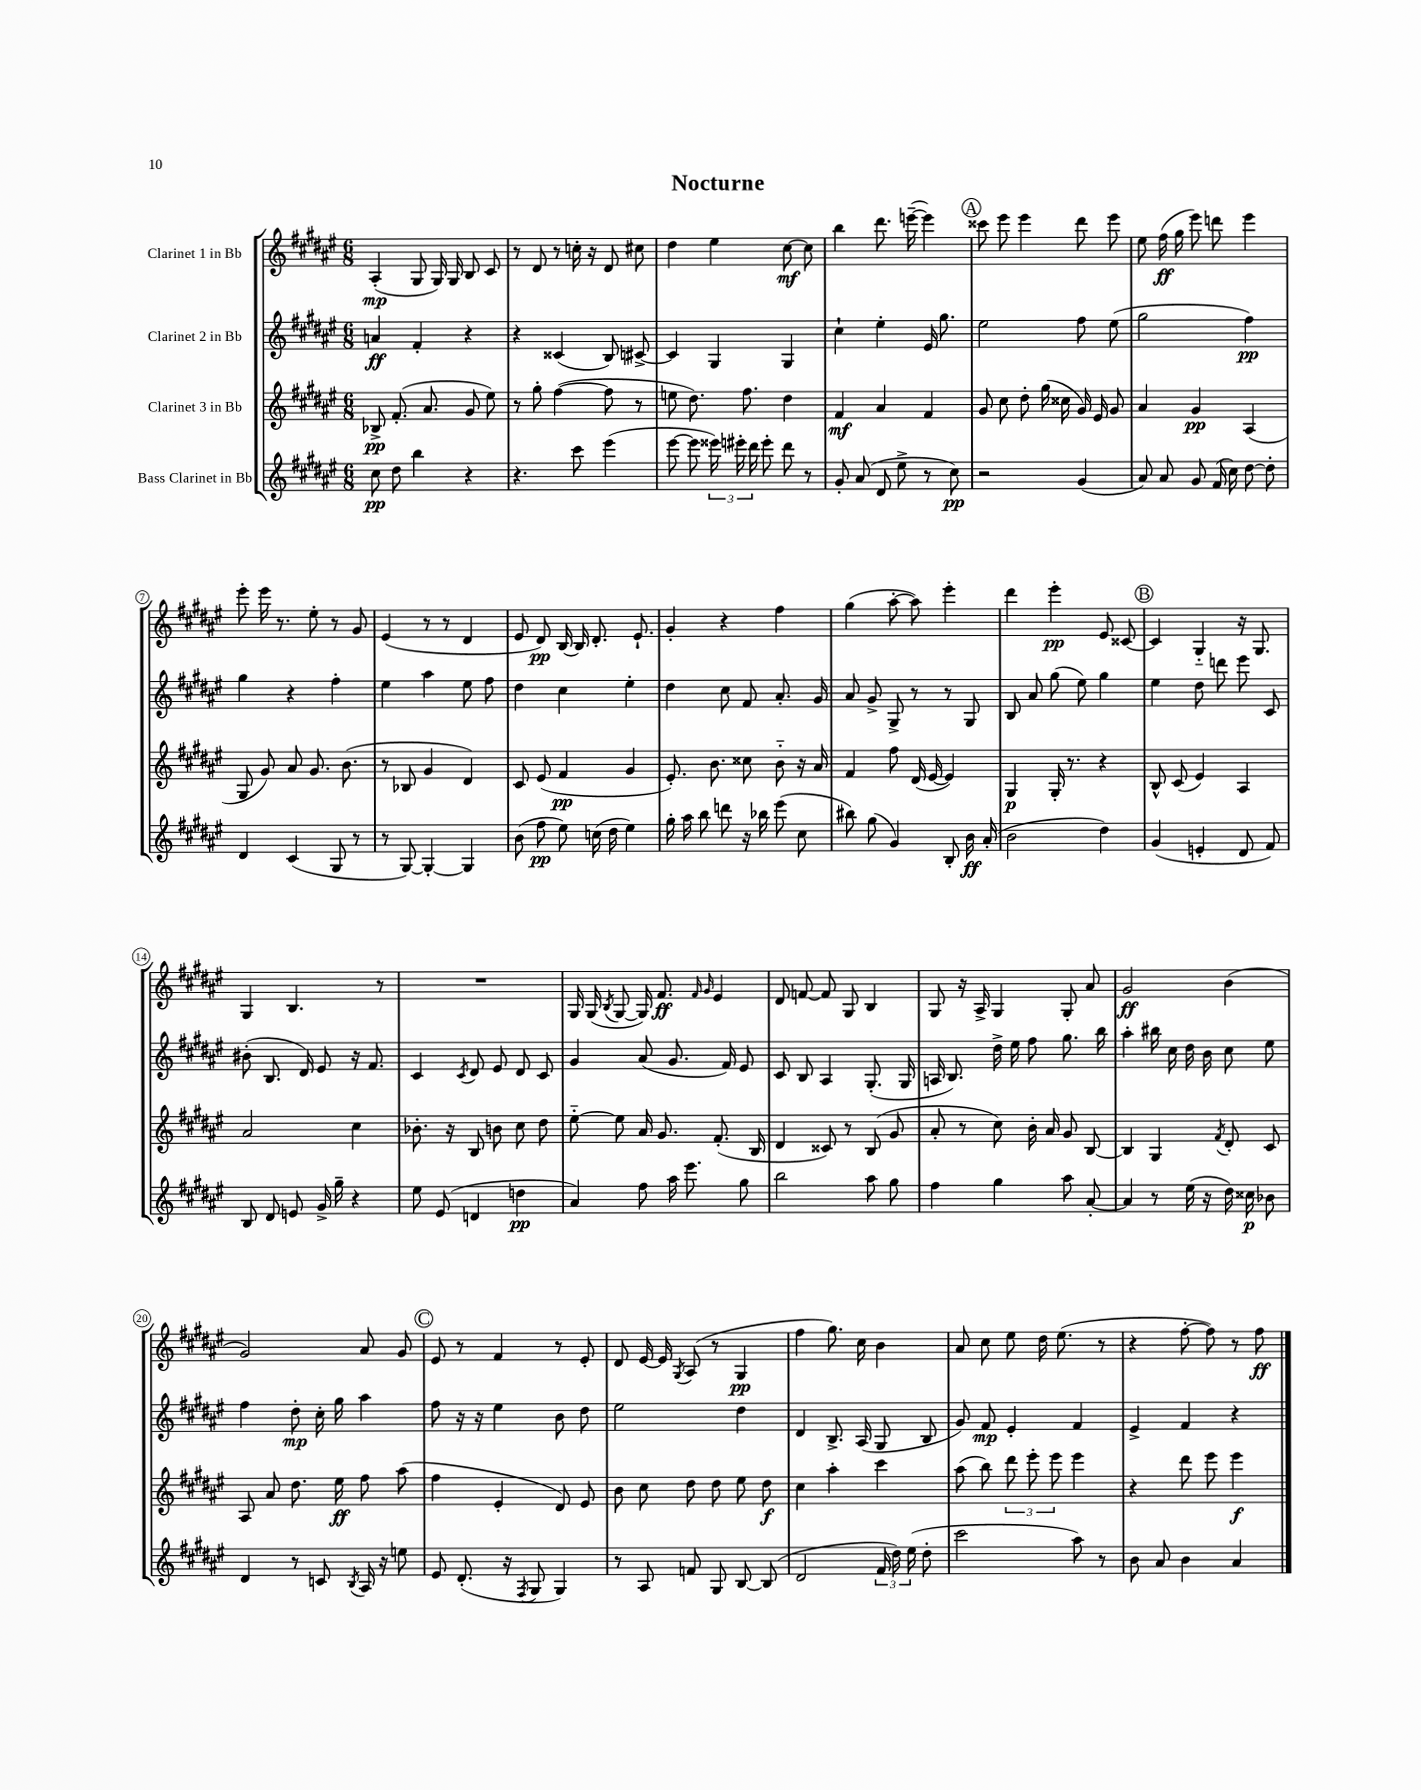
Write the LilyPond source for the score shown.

\header { title = "Nocturne" }
<<
\new StaffGroup <<
\new Staff = "s0" \with { instrumentName = "Clarinet 1 in Bb" } {
    \clef treble \key fis \major \numericTimeSignature \time 6/8
    \autoBeamOff ais4-.\mp( gis8 gis16) gis16 b8 cis'8 |
    r8 dis'8 r8 c''16-. r16 dis'8 cis''8 |
    dis''4 eis''4 cis''8~\mf cis''8 |
    b''4 dis'''8. e'''16~--( e'''4) |
    \mark \markup { \circle "A" } cisis'''8 eis'''8 eis'''4 dis'''8 eis'''8 |
    eis''8 fis''16\ff( gis''16 eis'''8) d'''8 eis'''4 |
    eis'''8-. eis'''16 r8. eis''8-. r8 gis'8 |
    eis'4( r8 r8 dis'4 |
    eis'8 dis'8\pp) b16~ b16 dis'8.-. eis'8.-! |
    gis'4-. r4 fis''4 |
    gis''4( ais''8~-. ais''8) eis'''4-. |
    dis'''4 eis'''4-.\pp eis'8 cisis'8~ |
    \mark \markup { \circle "B" } cisis'4 gis4-_ r16 gis8. |
    gis4 b4. r8 |
    R2. |
    gis16 gis16( \acciaccatura { b8 } gis8~ gis16) fis'8.\ff \grace { fis'16 gis'16 } eis'4 |
    dis'8 f'8~ f'8 gis8 b4 |
    gis8 r16 ais16-> gis4 gis8-. ais'8 |
    gis'2\ff b'4( |
    gis'2) ais'8 gis'8 |
    \mark \markup { \circle "C" } eis'8 r8 fis'4 r8 eis'8-. |
    dis'8 eis'16~ eis'16 \acciaccatura { gis8 } ais8( r8 gis4\pp |
    fis''4 gis''8.) cis''16 b'4 |
    ais'8 cis''8 eis''8 dis''16 eis''8.( r8 |
    r4 fis''8~-. fis''8) r8 fis''8\ff \bar "|." |
}
\new Staff = "s1" \with { instrumentName = "Clarinet 2 in Bb" } {
    \clef treble \key fis \major \numericTimeSignature \time 6/8
    \autoBeamOff a'4\ff fis'4-. r4 |
    r4 cisis'4( b8) cis'8~-> |
    cis'4 gis4 gis4 |
    cis''4-! eis''4-. eis'16 gis''8. |
    \mark \markup { \circle "A" } eis''2 fis''8 eis''8( |
    gis''2 fis''4\pp) |
    gis''4 r4 fis''4-. |
    eis''4 ais''4 eis''8 fis''8 |
    dis''4 cis''4 eis''4-. |
    dis''4 cis''8 fis'8 ais'8.-. gis'16 |
    ais'8 gis'8-> gis8-> r8 r8 gis8 |
    b8 ais'8 gis''8( eis''8) gis''4 |
    \mark \markup { \circle "B" } eis''4 dis''8 d'''8 eis'''8 cis'8 |
    bis'8-.( b8. dis'16) eis'8 r16 fis'8. |
    cis'4 \acciaccatura { cis'8 } dis'8 eis'8 dis'8 cis'8 |
    gis'4 ais'8( gis'8. fis'16) eis'8 |
    cis'8 b8 ais4 gis8.-.( gis16 |
    a16 b8.) dis''16-> eis''16 fis''8 gis''8. b''16 |
    ais''4-. bis''16 cis''16 dis''16 b'16 cis''8 eis''8 |
    fis''4 dis''8-.\mp cis''16-. gis''16 ais''4 |
    \mark \markup { \circle "C" } fis''8 r16 r16 eis''4 b'8 dis''8 |
    eis''2 dis''4 |
    dis'4 b8.-> ais16( gis8 b8 |
    gis'8) fis'8\mp eis'4-. fis'4 |
    eis'4-> fis'4 r4 \bar "|." |
}
\new Staff = "s2" \with { instrumentName = "Clarinet 3 in Bb" } {
    \clef treble \key fis \major \numericTimeSignature \time 6/8
    \autoBeamOff bes8->\pp fis'8.-.( ais'8. gis'8 eis''8) |
    r8 gis''8-. fis''4~( fis''8 r8 |
    e''8 dis''8.) fis''8. dis''4 |
    fis'4\mf ais'4 fis'4 |
    \mark \markup { \circle "A" } gis'8 cis''8 dis''8-. gis''16( cisis''16 gis'16) eis'16 gis'8 |
    ais'4 gis'4\pp ais4( |
    gis8 gis'8) ais'8 gis'8. b'8.( |
    r8 bes8 gis'4 dis'4) |
    cis'8 eis'8( fis'4\pp gis'4 |
    eis'8.-.) b'8. cisis''8 b'8-_ r16 ais'16 |
    fis'4 fis''8 dis'16( eis'16~ eis'4) |
    gis4\p gis16-. r8. r4 |
    \mark \markup { \circle "B" } b8-^ cis'8( eis'4) ais4 |
    ais'2 cis''4 |
    bes'8.-. r16 b8 b'8 cis''8 dis''8 |
    eis''8~-_ eis''8 ais'16 gis'8. fis'8.-.( b16 |
    dis'4 cisis'8) r8 b8( gis'8 |
    ais'8-. r8 cis''8) b'16-. ais'16 gis'8 b8~ |
    b4 gis4 \acciaccatura { fis'8 } dis'8-. cis'8 |
    ais8 ais'8 dis''8. eis''16\ff fis''8 ais''8( |
    \mark \markup { \circle "C" } fis''4 eis'4-. dis'8) eis'8 |
    b'8 cis''8 dis''8 dis''8 eis''8 dis''8\f |
    cis''4 ais''4-. cis'''4 |
    ais''8( b''8) \tuplet 3/2 { dis'''8 eis'''8-. eis'''8 } eis'''4 |
    r4 dis'''8 eis'''8 eis'''4\f \bar "|." |
}
\new Staff = "s3" \with { instrumentName = "Bass Clarinet in Bb" } {
    \clef treble \key fis \major \numericTimeSignature \time 6/8
    \autoBeamOff cis''8\pp dis''8 b''4 r4 |
    r4. cis'''8 eis'''4( |
    eis'''8~ eis'''8 \tuplet 3/2 { eisis'''16) eis'''16-. dis'''16 } eis'''8-. dis'''8 r8 |
    gis'8-. ais'8( dis'8 eis''8-> r8 cis''8\pp) |
    \mark \markup { \circle "A" } r2 gis'4( |
    ais'8) ais'8 gis'8 fis'16( cis''16) dis''8~ dis''8-. |
    dis'4 cis'4( gis8 r8 |
    r8 gis8~) gis4~-. gis4 |
    b'8( fis''8\pp eis''8) c''16( dis''16 eis''4) |
    gis''16-. ais''16 b''8 d'''8 r16 bes''16 eis'''8( cis''8 |
    bis''8) gis''8( gis'4) b8-. b'16\ff ais'16-.( |
    b'2 dis''4) |
    \mark \markup { \circle "B" } gis'4( e'4-. dis'8 fis'8) |
    b8 dis'8 e'8 gis'16-> gis''16-- r4 |
    eis''8 eis'8( d'4 d''4\pp |
    ais'4) fis''8 ais''16 eis'''8. gis''8 |
    b''2 ais''8 gis''8 |
    fis''4 gis''4 ais''8 ais'8~-. |
    ais'4 r8 eis''16( r16 dis''16) cisis''16\p bes'8 |
    dis'4 r8 c'8 \acciaccatura { b8 } ais16 r16 e''8 |
    \mark \markup { \circle "C" } eis'8 dis'8.-.( r16 \acciaccatura { fis8 } gis8 gis4) |
    r8 ais8 f'8 gis8 b8~ b8( |
    dis'2 \tuplet 3/2 { fis'16 dis''16) eis''16( } dis''8-. |
    cis'''2 ais''8) r8 |
    b'8 ais'8 b'4 ais'4 \bar "|." |
}
>>
>>
\layout { \context { \Score \override BarNumber.stencil = #(make-stencil-circler 0.1 0.3 ly:text-interface::print) } }
